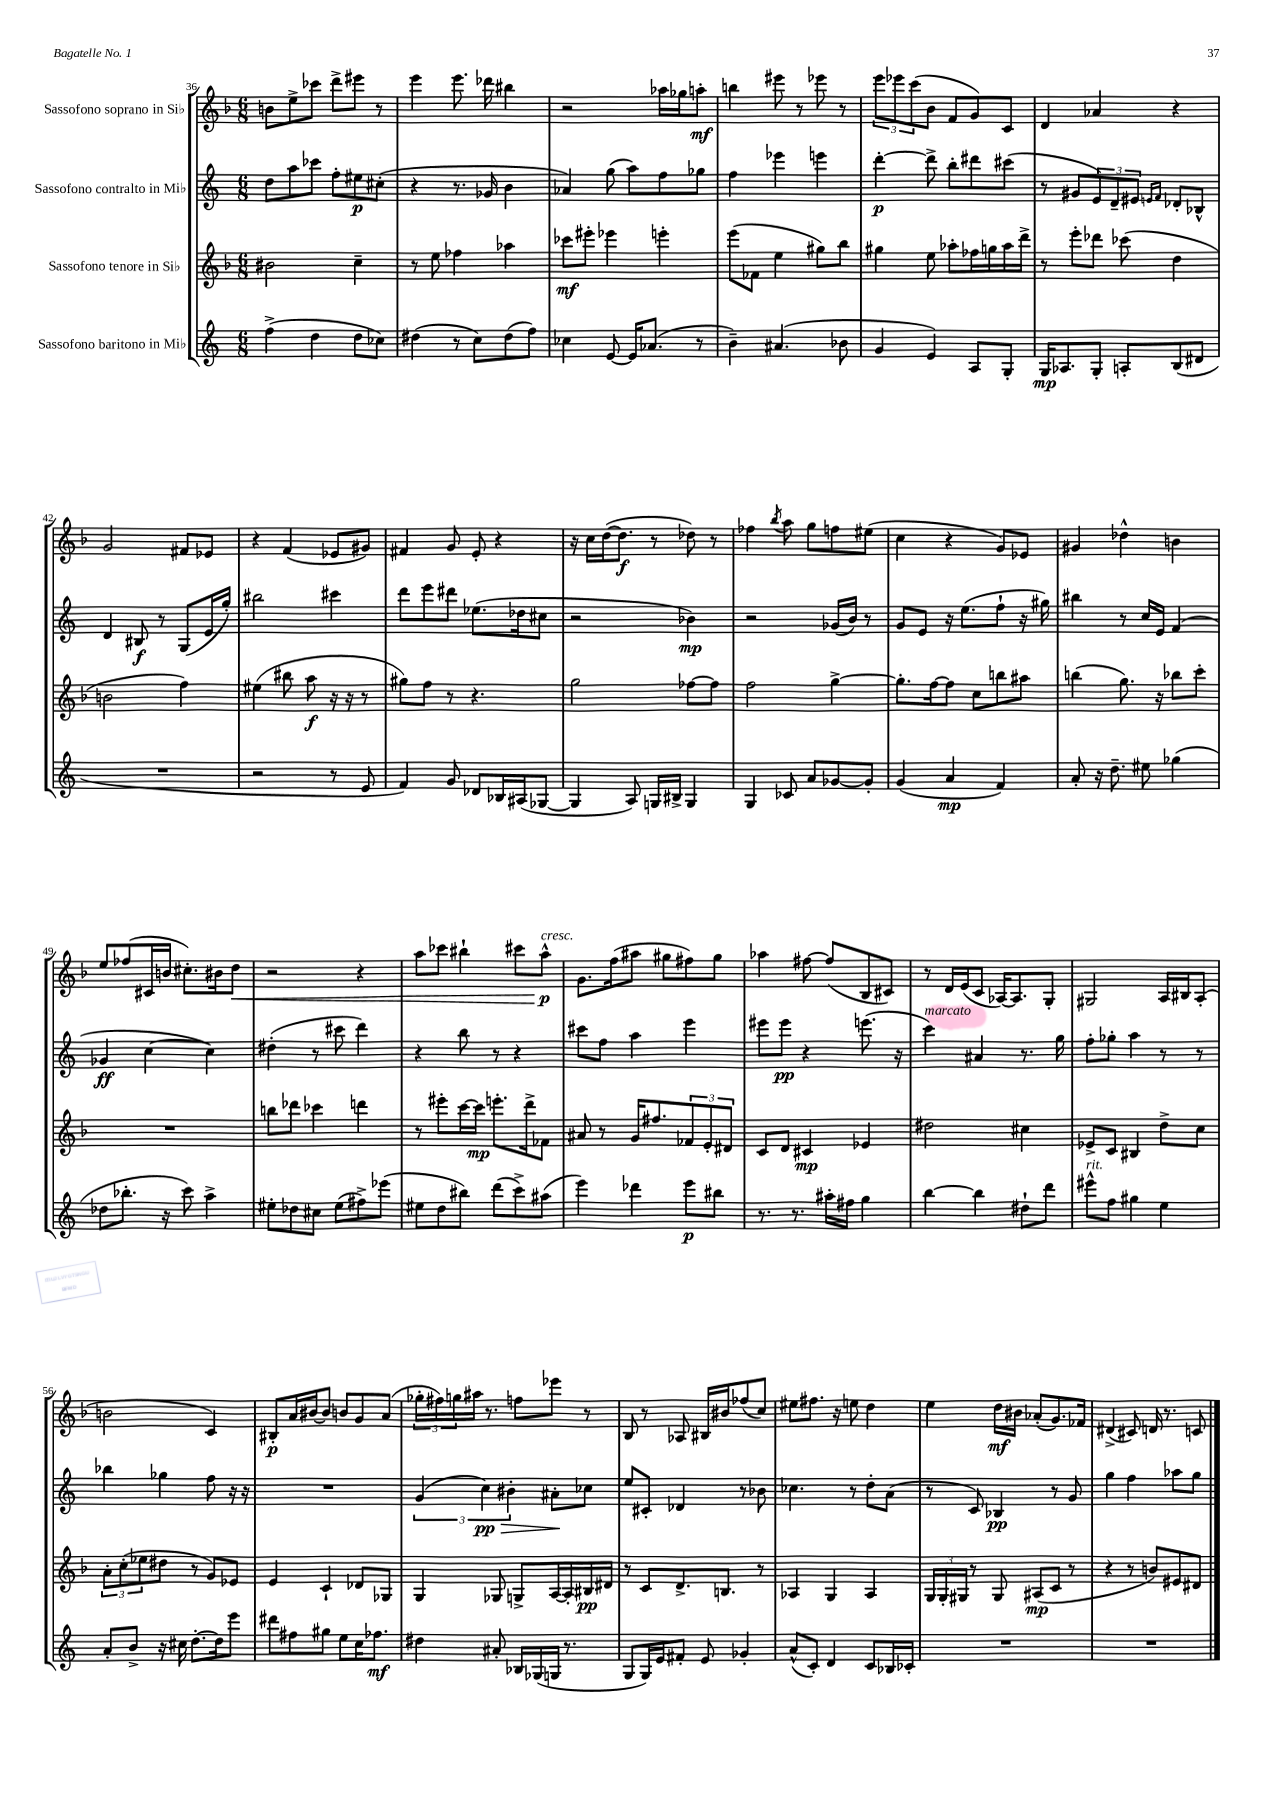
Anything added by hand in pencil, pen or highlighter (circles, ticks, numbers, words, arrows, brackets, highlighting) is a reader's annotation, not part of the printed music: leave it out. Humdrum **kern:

**kern	**dynam	**kern	**dynam	**kern	**dynam	**kern	**dynam
*part4	*part4	*part3	*part3	*part2	*part2	*part1	*part1
*staff4	*staff4	*staff3	*staff3	*staff2	*staff2	*staff1	*staff1
*I"Sassofono baritono in Mi♭	*	*I"Sassofono tenore in Si♭	*	*I"Sassofono contralto in Mi♭	*	*I"Sassofono soprano in Si♭	*
*clefG2	*	*clefG2	*	*clefG2	*	*clefG2	*
*k[]	*	*k[b-]	*	*k[]	*	*k[b-]	*
*M6/8	*	*M6/8	*	*M6/8	*	*M6/8	*
=36	=36	=36	=36	=36	=36	=36	=36
(4ff^\	.	2b#X\	.	8dd\L	.	8bn\L	.
.	.	.	.	8aa\	.	8ee^\	.
4dd\	.	.	.	8ccc-X\J	.	8ccc-X\J	.
.	.	.	.	8ff'\L	.	8ddd^\L	.
8dd\L	.	4cc~\	.	8ee#X\	p	8eee#X\J	.
8cc-X\J)	.	.	.	(8cc#X'\J	.	8r	.
=37	=37	=37	=37	=37	=37	=37	=37
(4dd#X\	.	8r	.	4r	.	4eee\	.
.	.	8ee\	.	.	.	.	.
8r	.	4ff-X\	.	8.r	.	8.eee\	.
8cc\L)	.	.	.	.	.	.	.
.	.	.	.	16g-X/	.	16ddd-X\	.
(8dd#\	.	4aa-X\	.	4b\	.	4bb#X\	.
8ff\J)	.	.	.	.	.	.	.
=38	=38	=38	=38	=38	=38	=38	=38
4cc-X\	.	8ccc-X\L	mf	4a-X/)	.	2r	.
.	.	8eee#X'\J	.	.	.	.	.
[8e/	.	4eee-X\	.	(8gg\	.	.	.
16e/KL]	.	.	.	8aa\L)	.	.	.
(8.a-X/J	.	.	.	.	.	.	.
.	.	4eeen'\	.	8ff\	.	16aa-X\LL	.
.	.	.	.	.	.	16gg-X\J	.
8r	.	.	.	8gg-X\J	.	8aan'\J	mf
=39	=39	=39	=39	=39	=39	=39	=39
4b~\)	.	(8eee\L	.	4ff\	.	4bbn\	.
.	.	8f-X\J	.	.	.	.	.
(4.a#X/	.	4ee\	.	4eee-X\	.	8eee#X\	.
.	.	.	.	.	.	8r	.
.	.	8gg#X\L)	.	4eeen\	.	8eee-X\	.
8b-X\	.	8bb-\J	.	.	.	8r	.
=40	=40	=40	=40	=40	=40	=40	=40
4g/	.	4gg#X\	.	[4ddd'\	p	12eee\L	.
.	.	.	.	.	.	12eee-X\	.
.	.	.	.	.	.	(12ccc\	.
4e/)	.	8ee\	.	8ddd^\]	.	8b-\J	.
.	.	8aa-X'\L	.	8bb'\L	.	8f/L	.
8A/L	.	16ff-X\L	.	8ddd#X\	.	8g/)	.
.	.	16ggn\	.	.	.	.	.
8G'/J	.	16aa-\	.	(8ccc#X\J	.	8c/J	.
.	.	16ddd^\JJ	.	.	.	.	.
=41	=41	=41	=41	=41	=41	=41	=41
16G/KL	mp	8r	.	8r	.	4d/	.
8.A-X/	.	.	.	.	.	.	.
.	.	8eee'\L	.	8g#X/L	.	.	.
8G'/J	.	8ddd-X\J	.	12e/)	.	4a-X/	.
.	.	.	.	12d~/	.	.	.
8An'/L	.	(8ccc-X\	.	.	.	.	.
.	.	.	.	12e#X/J	.	.	.
.	.	.	.	16qqen/LL	.	.	.
.	.	.	.	16qqf/JJ	.	.	.
(8B/	.	4dd\	.	8d-X'/L	.	4r	.
8d#X/J	.	.	.	8B-X^^/J	.	.	.
!!LO:LB:g=z
=42	=42	=42	=42	=42	=42	=42	=42
2.r	.	2bn\	.	4d/	.	2g/	.
.	.	.	.	8B#X/	f	.	.
.	.	.	.	8r	.	.	.
.	.	4ff\)	.	(8G/L	.	8f#X/L	.
.	.	.	.	16e/L	.	8e-X/J	.
.	.	.	.	16gg'/JJ)	.	.	.
=43	=43	=43	=43	=43	=43	=43	=43
2r	.	(4ee#X\	.	2bb#X\	.	4r	.
.	.	8bb#X\	.	.	.	(4f/	.
.	.	8aa\	f	.	.	.	.
8r	.	16r	.	4ccc#X\	.	8e-X/L	.
.	.	16r	.	.	.	.	.
8e/	.	8r	.	.	.	8g#X/J)	.
=44	=44	=44	=44	=44	=44	=44	=44
4f/)	.	8gg#X\L)	.	8ddd\L	.	4f#X/	.
.	.	8ff\J	.	8eee\	.	.	.
8g/	.	8r	.	8ddd#X\J	.	8g/	.
8d-X/L	.	4.r	.	(8.ee-X\L	.	8e'/	.
16B-X/L	.	.	.	.	.	4r	.
(16A#X/J	.	.	.	16dd-X\k	.	.	.
[8G-X/J	.	.	.	8cc#X\J	.	.	.
=45	=45	=45	=45	=45	=45	=45	=45
4G-/]	.	2gg\	.	2r	.	16r	.
.	.	.	.	.	.	16cc\LL	.
.	.	.	.	.	.	([16dd\J	.
.	.	.	.	.	.	8.dd\J]	f
8A/)	.	.	.	.	.	.	.
16Gn/LL	.	.	.	.	.	8r	.
16B#X^/JJ	.	.	.	.	.	.	.
4G/	.	[8ff-X\L	.	4b-X\)	mp	8dd-X\)	.
.	.	8ff-\J]	.	.	.	8r	.
=46	=46	=46	=46	=46	=46	=46	=46
4G/	.	2ff\	.	2r	.	4ff-X\	.
.	.	.	.	.	.	8qbb-/	.
8c-X/	.	.	.	.	.	8aa\	.
8a/L	.	.	.	.	.	8gg\L	.
[8g-X/	.	[4gg^\	.	(16g-X/LL	.	8ffn\	.
.	.	.	.	16b/JJ)	.	.	.
8g-'/J]	.	.	.	8r	.	(8ee#X\J	.
=47	=47	=47	=47	=47	=47	=47	=47
(4g/	.	8.gg'\L]	.	8g/L	.	4cc\	.
.	.	.	.	8e/J	.	.	.
.	.	[16ff\k	.	.	.	.	.
4a/	mp	8ff\J]	.	16r	.	4r	.
.	.	.	.	(8.ee\L	.	.	.
.	.	8cc\L	.	.	.	.	.
4f/)	.	8bbn\	.	8ff`\J	.	8g/L)	.
.	.	8aa#X\J	.	16r	.	8e-X/J	.
.	.	.	.	16gg#X\)	.	.	.
=48	=48	=48	=48	=48	=48	=48	=48
8a'/	.	(4bbn\	.	4bb#X\	.	4g#X/	.
16r	.	.	.	.	.	.	.
8.dd~\	.	.	.	.	.	.	.
.	.	8.gg\)	.	8r	.	4dd-X^^\	.
8ee#X\	.	.	.	16cc/LL	.	.	.
.	.	16r	.	16e/JJ	.	.	.
(4gg-X\	.	8bb-X\L	.	(4f/	.	4bn\	.
.	.	8ccc'\J	.	.	.	.	.
!!LO:LB:g=z
=49	=49	=49	=49	=49	=49	=49	=49
8dd-X\L	.	2.r	.	4g-X/	ff	8ee/L	.
8.bb-X'\J	.	.	.	.	.	(8ff-X/	.
.	.	.	.	[4cc\	.	16c#X/L	.
16r	.	.	.	.	.	16bn/JJ	.
8ccc\)	.	.	.	.	.	8.cc#X'\L)	.
4aa^\	.	.	.	4cc\])	.	.	.
.	.	.	.	.	.	16b#X\k	.
!	!	!	!	!	!	!	!LO:HP:b
.	.	.	.	.	.	8dd\J	<
=50	=50	=50	=50	=50	=50	=50	=50
8ee#X'\L	.	8bbn\L	.	(4dd#X'\	.	2r	.
8dd-X\	.	8ddd-X\J	.	.	.	.	.
8cc#X\J	.	4ccc-X\	.	8r	.	.	.
(8ee#\L	.	.	.	8ccc#X\	.	.	.
8ff#X^\)	.	4dddn\	.	4ddd\)	.	4r	.
(8eee-X\J	.	.	.	.	.	.	.
=51	=51	=51	=51	=51	=51	=51	=51
8ee#X\L	.	8r	.	4r	.	8aa\L	.
8dd\	.	8eee#X'\L	.	.	.	8ccc-X\J	.
8bb#X\J)	.	[16ccc\L	.	8bb\	.	4bb#X`\	.
.	.	16ccc\JJ]	mp	.	.	.	.
(8ddd\L	.	8.eeen'\L	.	8r	.	.	.
8ccc^\)	.	.	.	4r	.	8ccc#X\L	.
.	.	16ddd^\k	.	.	.	.	.
!	!	!	!	!	!	!LO:TX:a:i:t=cresc.	!
(8aa#X\J	.	8f-X\J	.	.	.	8aa^^\J	p
.	.	.	.	.	.	.	[
=52	=52	=52	=52	=52	=52	=52	=52
4eee\)	.	8a#X/	.	8ccc#X\L	.	8.g\L	.
.	.	8r	.	8ff\J	.	.	.
.	.	.	.	.	.	(16ff\k	.
4ddd-X\	.	16g/KL	.	4aa\	.	8aa#X\J	.
.	.	8.ff#X/	.	.	.	.	.
.	.	.	.	.	.	8gg#X\L	.
8eee\L	p	12f-X/	.	4eee\	.	8ff#X\)	.
.	.	12e'/	.	.	.	.	.
8bb#X\J	.	.	.	.	.	8gg#\J	.
.	.	12d#X/J	.	.	.	.	.
=53	=53	=53	=53	=53	=53	=53	=53
8.r	.	8c/L	.	8eee#X\L	.	4aa-X\	.
.	.	8d/J	.	8eee#\J	pp	.	.
8.r	.	.	.	.	.	.	.
.	.	4c#X/	mp	4r	.	[8ff#X\	.
16aa#X'\LL	.	.	.	.	.	(8ff#/L]	.
16ff#X\JJ	.	.	.	.	.	.	.
4gg\	.	4e-X/	.	(8.eeen\	.	8B-/	.
.	.	.	.	.	.	8c#X/J)	.
.	.	.	.	16r	.	.	.
=54	=54	=54	=54	=54	=54	=54	=54
!	!	!	!	!LO:TX:a:i:t=marcato	!	!	!
[4bb\	.	2dd#X\	.	4ccc\)	.	8r	.
.	.	.	.	.	.	16d/LL	.
.	.	.	.	.	.	(16e/J	.
4bb\]	.	.	.	4a#X/	.	8c/J	.
.	.	.	.	.	.	[16A-X/KL)	.
.	.	.	.	.	.	8.A-/]	.
8dd#X`\L	.	4cc#X\	.	8.r	.	.	.
8ddd\J	.	.	.	.	.	8G'/J	.
.	.	.	.	16gg\	.	.	.
=55	=55	=55	=55	=55	=55	=55	=55
!LO:TX:a:i:t=rit.	!	!	!	!	!	!	!
8eee#X^^\L	.	8e-X^/L	.	8ff'\L	.	2G#X/	.
8ff\J	.	8c/J	.	8gg-X'\J	.	.	.
4gg#X\	.	4B#X/	.	4aa\	.	.	.
4ee\	.	8dd^\L	.	8r	.	16A/LL	.
.	.	.	.	.	.	16B#X/J	.
.	.	8cc\J	.	8r	.	(8A'/J	.
!!LO:LB:g=z
=56	=56	=56	=56	=56	=56	=56	=56
8a'/L	.	12a'\L	.	4bb-X\	.	2bn\	.
.	.	(12cc'\	.	.	.	.	.
8b^/J	.	.	.	.	.	.	.
.	.	12ee-X\	.	.	.	.	.
16r	.	8dd#X\J	.	4gg-X\	.	.	.
16cc#X\	.	.	.	.	.	.	.
[8.dd'\L	.	8r	.	.	.	.	.
.	.	8g/L)	.	8ff\	.	4c/)	.
16dd\k]	.	.	.	.	.	.	.
8eee\J	.	8e-X/J	.	16r	.	.	.
.	.	.	.	16r	.	.	.
=57	=57	=57	=57	=57	=57	=57	=57
8ddd#X\L	.	4e/	.	2.r	.	8B#X'/L	p
8ff#X\	.	.	.	.	.	16a/L	.
.	.	.	.	.	.	[16b#X/J	.
8gg#X\J	.	4c`/	.	.	.	8b#/J]	.
8ee\L	.	.	.	.	.	8bn/L	.
16cc\K	.	8d-X/L	.	.	.	8g/	.
8.ff-X\J	mf	.	.	.	.	.	.
.	.	8G-X/J	.	.	.	(8a/J	.
=58	=58	=58	=58	=58	=58	=58	=58
4dd#X\	.	4G/	.	(6g/	.	24gg-X'\LL	.
.	.	.	.	.	.	24ff#X\)	.
.	.	.	.	.	.	24ggn\	.
.	.	.	.	.	.	16aa#X\JJ	.
!	!	!	!	!	!LO:HP:b	!	!
.	.	.	.	6cc\)	> pp	.	.
.	.	.	.	.	.	8.r	.
8a#X'/	.	8G-X/	.	.	.	.	.
.	.	.	.	6b#X'\	.	.	.
16B-X/LL	.	8Gn^/L	.	.	.	8ffn\L	.
(16G-X/	.	.	.	.	.	.	.
16Gn/JJ	.	[16A/L	.	8a#X'\L	.	8eee-X\J	.
8.r	.	16A'/]	.	.	.	.	.
.	.	16B#X/	pp	8cc-X\J	]	8r	.
.	.	16d#X/JJ	.	.	.	.	.
=59	=59	=59	=59	=59	=59	=59	=59
8G/L	.	8r	.	8ee/L	.	8B-/	.
16G/L)	.	8c/L	.	8c#X'/J	.	8r	.
16e/J	.	.	.	.	.	.	.
8f#X'/J	.	8.d^/	.	4d-X/	.	8A-X/	.
8e/	.	.	.	.	.	16B#X/LL	.
.	.	8.Bn/J	.	.	.	16b#X/J	.
4g-X'/	.	.	.	8r	.	(8ff-X/	.
.	.	8r	.	8b-X\	.	8cc/J)	.
=60	=60	=60	=60	=60	=60	=60	=60
(8a^^/L	.	4A-X/	.	4.cc-X\	.	8ee#X\L	.
8c'/J)	.	.	.	.	.	8.ff#X\J	.
4d/	.	4G/	.	.	.	.	.
.	.	.	.	.	.	16r	.
.	.	.	.	8r	.	8een\	.
8c/L	.	4A-/	.	8dd'\L	.	4dd\	.
16B-X/L	.	.	.	(8a\J	.	.	.
16c-X'/JJ	.	.	.	.	.	.	.
=61	=61	=61	=61	=61	=61	=61	=61
2.r	.	24G/LL	.	8r	.	4ee\	.
.	.	24G'/	.	.	.	.	.
.	.	24G#X/JJ	.	.	.	.	.
.	.	8r	.	8c/)	.	.	.
.	.	8G#/	.	4B-X/	pp	16dd\LL	mf
.	.	.	.	.	.	16b#X\JJ	.
.	.	(8A#X/L	mp	.	.	(8a-X'/L	.
.	.	8c/J	.	8r	.	8.g/)	.
.	.	8r	.	8g/	.	.	.
.	.	.	.	.	.	16f-X/Jk	.
=62	=62	=62	=62	=62	=62	=62	=62
2.r	.	4r	.	4gg\	.	(4d#X^/	.
.	.	8r	.	4ff\	.	8c#X/)	.
.	.	8bn/L)	.	.	.	16dn/	.
.	.	.	.	.	.	8.r	.
.	.	8e#X/	.	8aa-X\L	.	.	.
.	.	8d#X/J	.	8gg\J	.	8cn/	.
==	==	==	==	==	==	==	==
*-	*-	*-	*-	*-	*-	*-	*-
